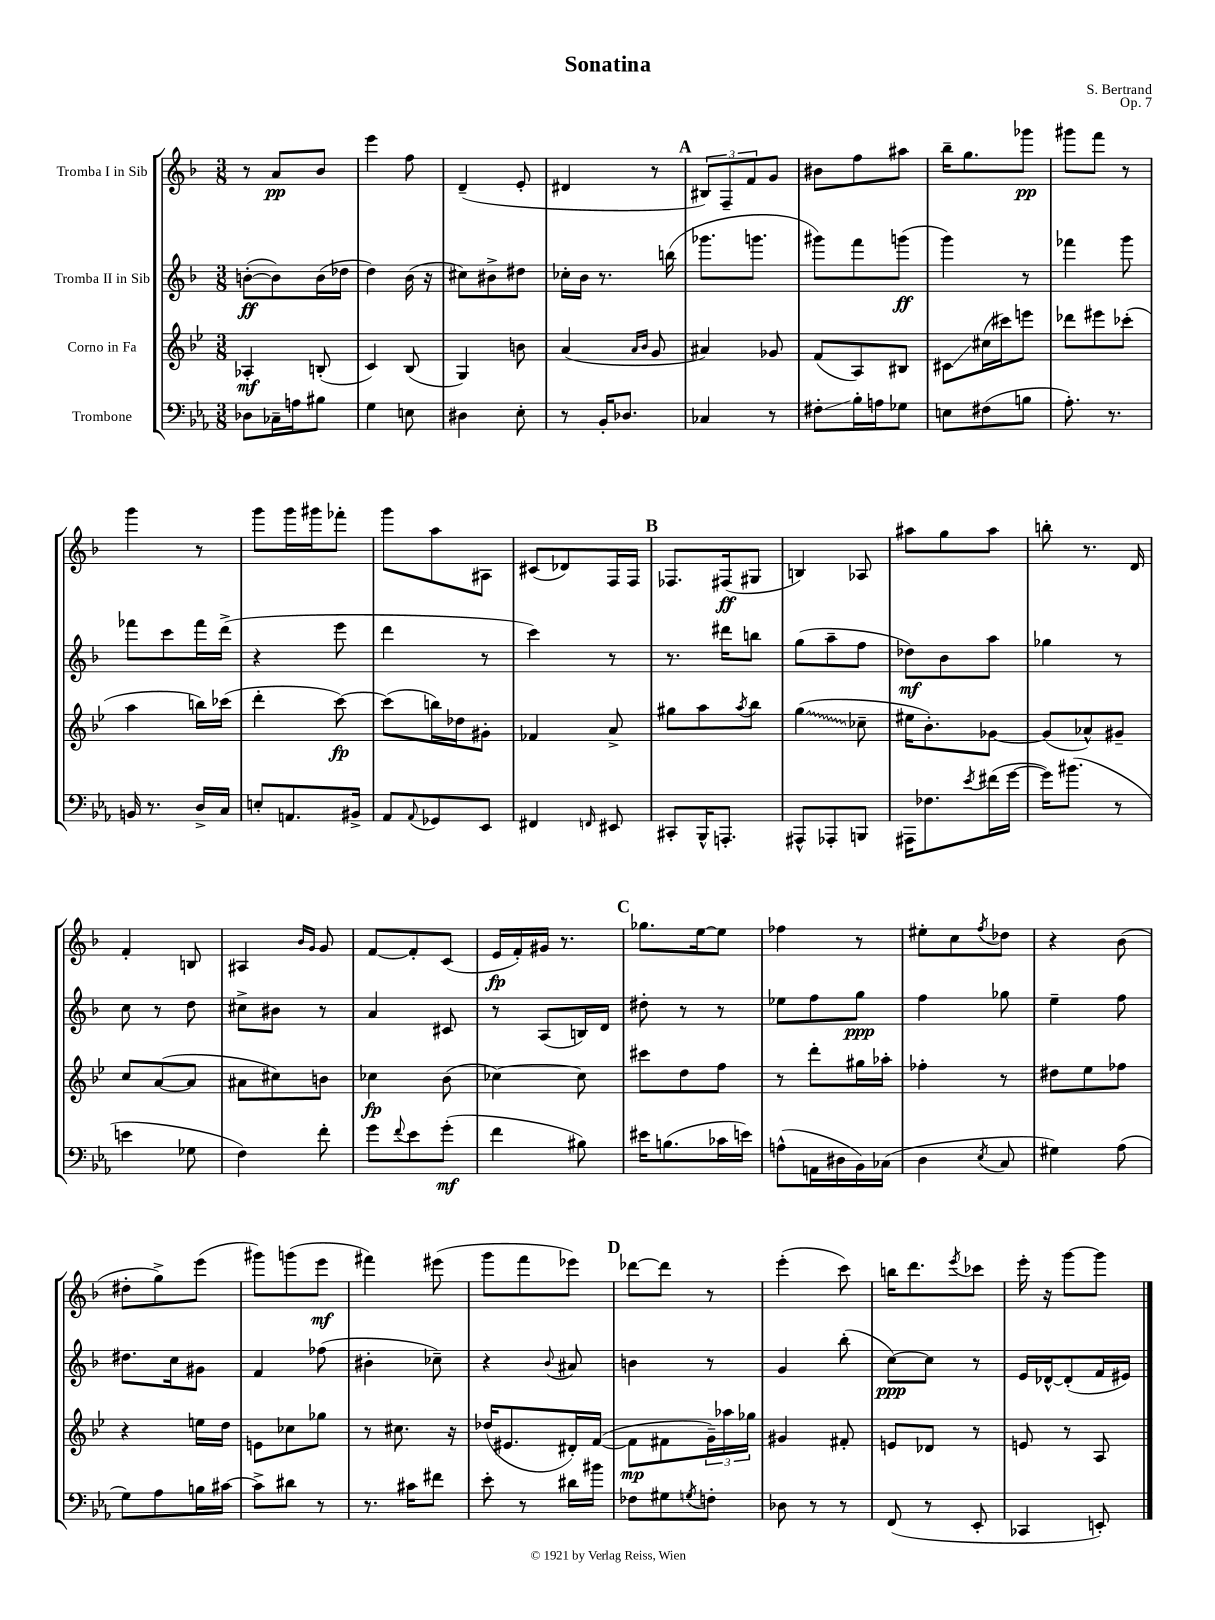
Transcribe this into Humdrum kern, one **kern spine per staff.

**kern	**kern	**kern	**kern
*staff4	*staff3	*staff2	*staff1
*clefF4	*clefG2	*clefG2	*clefG2
*k[b-e-a-]	*k[b-e-]	*k[b-]	*k[b-]
*M3/8	*M3/8	*M3/8	*M3/8
8D-	4A-'	([8b'	8r
16C-~	.	8b])	8a
16A	.	.	.
8B#	(8B'	(16b	8b-
.	.	16dd-	.
=	=	=	=
4G	4c)	4dd)	4eee
8E	(8B-	(16b-	8ff
.	.	16r	.
=	=	=	=
4D#	4G)	8cc#)	(4d~
.	.	8b#^	.
8E-'	8b	8dd#	8e'
=	=	=	=
8r	(4a	16cc-'	4d#
.	.	16b-	.
16BB-'	.	8.r	.
8.D-	.	.	.
.	16qqa	.	.
.	16qqb-	.	.
.	8g	.	8r
.	.	(16bb	.
=	=	=	=
4C-	4a#)	8.ggg-	12B#)
.	.	.	12F~
.	.	.	12f
.	.	8.ggg	.
8r	8g-	.	8g
=	=	=	=
8F#'	(8f	8ggg#)	8b#
16B-'	8A)	8fff	8ff
16A	.	.	.
8G-	8B#	(8ggg	8aa#
=	=	=	=
8E	8c#	4ggg)	16bb-~
.	.	.	8.gg
(8F#	(16cc#	.	.
.	16ccc#)	.	.
8B	8eee	8r	8ggg-
=	=	=	=
8.A-')	8ddd-	4fff-	8ggg#
.	8eee#	.	8fff
8.r	.	.	.
.	(8ccc-'	8ggg	8r
=	=	=	=
16BB	4aa	8fff-	4ggg
8.r	.	.	.
.	.	8ccc	.
16D^	16bb)	16fff-	8r
16C	(16ccc-	(16ddd^	.
=	=	=	=
8E'	4ddd'	4r	8ggg
8.AA	.	.	16ggg
.	.	.	16ggg#
.	[8ccc)	8eee	8fff-'
16BB#^	.	.	.
=	=	=	=
8AA-	(8ccc]	4ddd	8ggg
8qqAA-	.	.	.
8GG-	16bb)	.	8aa
.	16dd-	.	.
8EE-	8g#'	8r	8A#
=	=	=	=
4FF#	4f-	4ccc)	(8c#
.	.	.	8d-)
16qqFF	.	.	.
8EE#	8a^	8r	16F
.	.	.	16F
=	=	=	=
8CC#'	8gg#	8.r	8.F-
16BBB-^^	8aa	.	.
8.AAA'	.	16ddd#	(16F#
.	8qaa	.	.
.	8bb-	8bb	8G#
=	=	=	=
8AAA#^^	(4gg	(8gg	4B)
8AAA-'	.	8aa~	.
8BBB	8cc-~	8ff	8A-
=	=	=	=
16AAA#	16ee#	8dd-)	8aa#
8.F-	8.b-')	.	.
.	.	8b-	8gg
8qe-	.	.	.
(16f#	[8g-	8aa	8aa#
[16g	.	.	.
=	=	=	=
16g])	(8g-]	4gg-	8bb'
(8.b#	.	.	.
.	8a-^^)	.	8.r
8r	8g#~	8r	.
.	.	.	16d
=	=	=	=
4e	8cc	8cc	4f'
.	([8a	8r	.
8G-	8a]	8dd	8B
=	=	=	=
4F)	8a#	8cc#^	4A#
.	8cc#)	8b#	.
.	.	.	16qqb-
.	.	.	16qqg
8f'	8b	8r	8g
=	=	=	=
8g	4cc-	4a	[8f
8qqf	.	.	.
8e-	.	.	8f']
(8g'	(8b-	8c#	(8c
=	=	=	=
4f	[4cc-)	8r	16e
.	.	.	16f')
.	.	(8A	16g#
.	.	.	8.r
8B#)	8cc-]	16B)	.
.	.	16d	.
=	=	=	=
16e#	8ccc#	8dd#'	8.gg-
(8.B	.	.	.
.	8dd	8r	.
.	.	.	[16ee
16c-	8ff	8r	8ee]
16e)	.	.	.
=	=	=	=
(8A^^	8r	8ee-	4ff-
16AA	8ddd'	8ff	.
16D#	.	.	.
16BB-)	16gg#	8gg	8r
(16C-	16aa-'	.	.
=	=	=	=
4D	4ff-'	4ff	8ee#'
.	.	.	8cc
8qE-	.	.	8qff
8C	8r	8gg-	8dd-
=	=	=	=
4G#)	8dd#	4ee~	4r
.	8ee-	.	.
(8A-	8ff-	8ff	(8b-
=	=	=	=
8G)	4r	8.dd#	8dd#'
8A-	.	.	8gg^)
.	.	16cc	.
16B	16ee	8g#	(8eee
[16c#	16dd	.	.
=	=	=	=
8c#^]	8e	4f	8ggg#)
8d#	8cc-	.	(8ggg
8r	8gg-	(8ff-	8eee
=	=	=	=
8.r	8r	4b#'	4fff#)
.	8.cc#	.	.
16c#	.	.	.
8f#	.	8cc-~)	(8eee#
.	16r	.	.
=	=	=	=
8e-'	(16dd-	4r	8ggg
.	8.e#	.	.
8r	.	.	8fff
.	.	8qqb-	.
16d#	16d#')	8a#	8eee-)
16b#	([16f	.	.
=	=	=	=
8F-	8f]	4b	[8ddd-
8G#	8f#	.	8ddd-]
8qG	.	.	.
8F'	24g~)	8r	8r
.	24aa-	.	.
.	24gg-	.	.
=	=	=	=
8D-	4g#	4g	(4eee'
8r	.	.	.
8r	8f#'	(8bb-'	8ccc)
=	=	=	=
(8FF	8e	[8cc)	16bb
.	.	.	8.ddd
8r	8d-	8cc]	.
.	.	.	8qeee
8EE-'	8r	8r	8ccc-
=	=	=	=
4CC-	8e	16e	16eee'
.	.	[16d-^^	16r
.	8r	(8d-']	[8ggg
8EE')	8A	16f	8ggg]
.	.	16e#)	.
==	==	==	==
*-	*-	*-	*-
